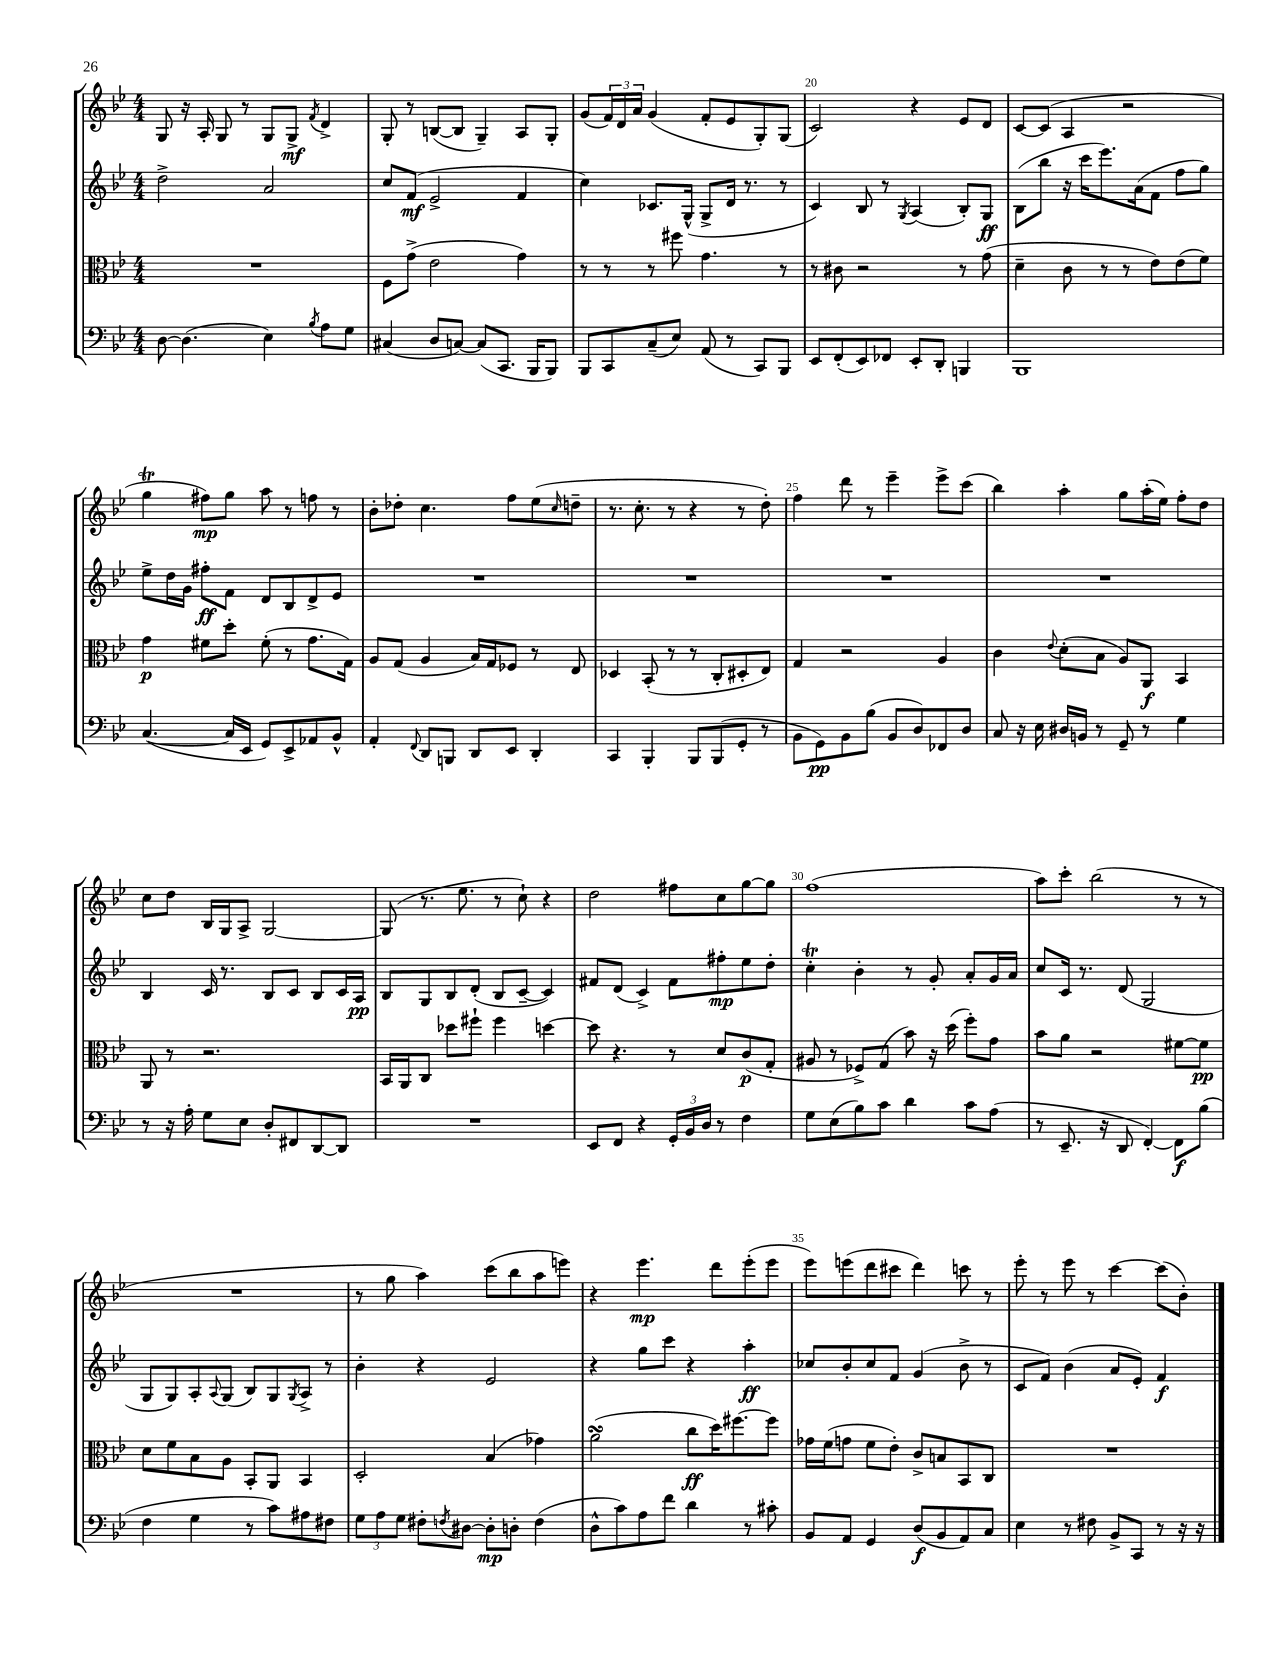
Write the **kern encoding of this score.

**kern	**dynam	**kern	**dynam	**kern	**dynam	**kern	**dynam
*part4	*part4	*part3	*part3	*part2	*part2	*part1	*part1
*staff4	*staff4	*staff3	*staff3	*staff2	*staff2	*staff1	*staff1
*clefF4	*	*clefC3	*	*clefG2	*	*clefG2	*
*k[b-e-]	*	*k[b-e-]	*	*k[b-e-]	*	*k[b-e-]	*
*M4/4	*	*M4/4	*	*M4/4	*	*M4/4	*
=17	=17	=17	=17	=17	=17	=17	=17
[8D\	.	1r	.	2dd^\	.	8G/	.
(4.D\]	.	.	.	.	.	16r	.
.	.	.	.	.	.	16A'/	.
.	.	.	.	.	.	8G/	.
.	.	.	.	.	.	8r	.
4E-\)	.	.	.	2a/	.	8G/L	.
.	.	.	.	.	.	8G^/J	mf
8qB-/	.	.	.	.	.	8qf/	.
8A\L	.	.	.	.	.	4d^/	.
8G\J	.	.	.	.	.	.	.
=18	=18	=18	=18	=18	=18	=18	=18
(4C#X/	.	8F\L	.	8cc/L	.	8G'/	.
.	.	(8g^\J	.	(8f/J	mf	8r	.
8D/L	.	2e-\	.	2e-^/	.	([8Bn/L	.
[8Cn/J)	.	.	.	.	.	8B/J]	.
(8C/L]	.	.	.	.	.	4G~/)	.
8.CC/J	.	.	.	.	.	.	.
.	.	4g\)	.	4f/	.	8A/L	.
16BBB-/KL	.	.	.	.	.	.	.
8BBB-/J)	.	.	.	.	.	8G'/J	.
=19	=19	=19	=19	=19	=19	=19	=19
8BBB-/L	.	8r	.	4cc\)	.	(8g/L	.
8CC/	.	8r	.	.	.	24f/L)	.
.	.	.	.	.	.	24d/	.
.	.	.	.	.	.	24a/JJ	.
(8C~/	.	8r	.	8.c-X/L	.	(4g/	.
8E-/J)	.	8ff#X\	.	.	.	.	.
.	.	.	.	(16G^^/Jk	.	.	.
(8AA/	.	4.g\	.	8G^/L	.	8f'/L	.
8r	.	.	.	16d/Jk	.	8e-/	.
.	.	.	.	8.r	.	.	.
8CC/L)	.	.	.	.	.	8G'/)	.
8BBB-/J	.	8r	.	8r	.	(8G/J	.
=20	=20	=20	=20	=20	=20	=20	=20
8EE-/L	.	8r	.	4c/)	.	2c/)	.
(8FF'/	.	8c#X\	.	.	.	.	.
8EE-/)	.	2r	.	8B-/	.	.	.
8FF-X/J	.	.	.	8r	.	.	.
.	.	.	.	8qG/	.	.	.
8EE-'/L	.	.	.	(4A/	.	4r	.
8DD'/J	.	.	.	.	.	.	.
4BBBn/	.	8r	.	8B-'/L)	.	8e-/L	.
.	.	(8g\	.	8G/J	ff	8d/J	.
=21	=21	=21	=21	=21	=21	=21	=21
1BBB-	.	4d~\	.	(8B-\L	.	[8c/L	.
.	.	.	.	8bb-\J	.	(8c/J]	.
.	.	8c\	.	16r	.	4A/	.
.	.	.	.	16ccc\KL	.	.	.
.	.	8r	.	8.eee-\)	.	.	.
.	.	8r	.	.	.	2r	.
.	.	.	.	(16a\k	.	.	.
.	.	8e-\L)	.	8f\J	.	.	.
.	.	(8e-\	.	8ff\L	.	.	.
.	.	8f\J)	.	8gg\J)	.	.	.
!!LO:LB:g=z
=22	=22	=22	=22	=22	=22	=22	=22
([4.C/	.	4g\	p	8ee-^\L	.	4ggT\	.
.	.	.	.	16dd\L	.	.	.
.	.	.	.	16g\JJ	.	.	.
.	.	8f#X\L	.	8ff#X'\L	ff	8ff#X\L)	mp
16C/LL]	.	8dd'\J	.	8f\J	.	8gg\J	.
16EE-/JJ	.	.	.	.	.	.	.
8GG/L)	.	(8f#'\	.	8d/L	.	8aa\	.
8EE-^/	.	8r	.	8B-/	.	8r	.
8AA-X/	.	8.g\L	.	8d^/	.	8ffn\	.
8BB-^^/J	.	.	.	8e-/J	.	8r	.
.	.	16G\Jk)	.	.	.	.	.
=23	=23	=23	=23	=23	=23	=23	=23
4AA'/	.	8A/L	.	1r	.	8b-'\L	.
.	.	(8G/J	.	.	.	8dd-X'\J	.
8qqFF/	.	.	.	.	.	.	.
8DD/L	.	4A/	.	.	.	4.cc\	.
8BBBn/J	.	.	.	.	.	.	.
8DD/L	.	16B-/LL)	.	.	.	.	.
.	.	16G/J	.	.	.	.	.
8EE-/J	.	8F-X/J	.	.	.	8ff\L	.
4DD'/	.	8r	.	.	.	(8ee-\	.
.	.	.	.	.	.	16qqcc/	.
.	.	8E-/	.	.	.	8ddn~\J	.
=24	=24	=24	=24	=24	=24	=24	=24
4CC/	.	4D-X/	.	1r	.	8.r	.
.	.	.	.	.	.	8.cc'\	.
4BBB-'/	.	(8BB-'/	.	.	.	.	.
.	.	8r	.	.	.	8r	.
8BBB-/L	.	8r	.	.	.	4r	.
(8BBB-/	.	8C'/L	.	.	.	.	.
8GG'/J	.	8D#X'/	.	.	.	8r	.
8r	.	8E-/J)	.	.	.	8dd'\)	.
=25	=25	=25	=25	=25	=25	=25	=25
8BB-\L	.	4G/	.	1r	.	4ff\	.
8GG\)	pp	.	.	.	.	.	.
8BB-\	.	2r	.	.	.	8ddd\	.
(8B-\J	.	.	.	.	.	8r	.
8BB-/L	.	.	.	.	.	4eee-~\	.
8D/)	.	.	.	.	.	.	.
8FF-X/	.	4A/	.	.	.	8eee-^\L	.
8D/J	.	.	.	.	.	(8ccc\J	.
=26	=26	=26	=26	=26	=26	=26	=26
8C/	.	4c\	.	1r	.	4bb-\)	.
16r	.	.	.	.	.	.	.
16E-\	.	.	.	.	.	.	.
.	.	8qqe-/	.	.	.	.	.
16D#X/LL	.	(8d'\L	.	.	.	4aa'\	.
16BBn/JJ	.	.	.	.	.	.	.
8r	.	8B-\J	.	.	.	.	.
8GG~/	.	8A/L)	.	.	.	8gg\L	.
8r	.	8AA/J	f	.	.	(16aa'\L	.
.	.	.	.	.	.	16ee-\JJ)	.
4G\	.	4BB-/	.	.	.	8ff'\L	.
.	.	.	.	.	.	8dd\J	.
!!LO:LB:g=z
=27	=27	=27	=27	=27	=27	=27	=27
8r	.	8AA/	.	4B-/	.	8cc\L	.
16r	.	8r	.	.	.	8dd\J	.
16A'\	.	.	.	.	.	.	.
8G\L	.	2.r	.	16c/	.	16B-/LL	.
.	.	.	.	8.r	.	16G/J	.
8E-\J	.	.	.	.	.	8A^/J	.
8D'/L	.	.	.	8B-/L	.	[2G/	.
8FF#X/	.	.	.	8c/J	.	.	.
[8DD/	.	.	.	8B-/L	.	.	.
8DD/J]	.	.	.	16c/L	.	.	.
.	.	.	.	16A/JJ	pp	.	.
=28	=28	=28	=28	=28	=28	=28	=28
1r	.	16BB-/LL	.	8B-/L	.	(8G/]	.
.	.	16AA/J	.	.	.	.	.
.	.	8C/J	.	8G/	.	8.r	.
.	.	8dd-X\L	.	8B-/	.	.	.
.	.	.	.	.	.	8.ee-\	.
.	.	8ff#X`\J	.	(8d'/J	.	.	.
.	.	4ff#\	.	8B-/L	.	8r	.
.	.	.	.	[8c~/J	.	8cc`\)	.
.	.	[4ddn\	.	4c/])	.	4r	.
=29	=29	=29	=29	=29	=29	=29	=29
8EE-/L	.	8dd\]	.	8f#X/L	.	2dd\	.
8FF/J	.	4.r	.	(8d/J	.	.	.
4r	.	.	.	4c^/)	.	.	.
24GG'/LL	.	8r	.	8f#\L	.	8ff#X\L	.
24BB-/	.	.	.	.	.	.	.
24D/JJ	.	.	.	.	.	.	.
8r	.	8d/L	.	8ff#X'\	mp	8cc\	.
4F\	.	(8c/	p	8ee-\	.	[8gg\	.
.	.	8G'/J	.	8dd'\J	.	8gg\J]	.
=30	=30	=30	=30	=30	=30	=30	=30
8G\L	.	8A#X/	.	4ccT'\	.	(1ff	.
(8E-\	.	8r	.	.	.	.	.
8B-\)	.	8F-X^/L)	.	4b-'\	.	.	.
8c\J	.	(8G/J	.	.	.	.	.
4d\	.	8b-\)	.	8r	.	.	.
.	.	16r	.	8g'/	.	.	.
.	.	(16dd\	.	.	.	.	.
8c\L	.	8ff'\L)	.	8a'/L	.	.	.
(8A\J	.	8g\J	.	16g/L	.	.	.
.	.	.	.	16a/JJ	.	.	.
=31	=31	=31	=31	=31	=31	=31	=31
8r	.	8b-\L	.	8cc/L	.	8aa\L)	.
8.EE-~/	.	8a\J	.	16c/Jk	.	8ccc'\J	.
.	.	.	.	8.r	.	.	.
.	.	2r	.	.	.	(2bb-\	.
16r	.	.	.	.	.	.	.
8DD/	.	.	.	(8d/	.	.	.
[4FF'/)	.	.	.	2G/	.	.	.
8FF\L]	f	[8f#X\L	.	.	.	8r	.
(8B-\J	.	8f#\J]	pp	.	.	8r	.
!!LO:LB:g=z
=32	=32	=32	=32	=32	=32	=32	=32
4F\	.	8d\L	.	8G/L	.	1r	.
.	.	8f\	.	8G/)	.	.	.
4G\	.	8B-\	.	8A'/	.	.	.
.	.	.	.	8qqA/	.	.	.
.	.	8A\J	.	(8G/J	.	.	.
8r	.	8BB-'/L	.	8B-/L)	.	.	.
8c\L)	.	8AA/J	.	8G/	.	.	.
.	.	.	.	8qG/	.	.	.
8A#X\	.	4BB-/	.	8A^/J	.	.	.
8F#X\J	.	.	.	8r	.	.	.
=33	=33	=33	=33	=33	=33	=33	=33
12G\L	.	2D'/	.	4b-'\	.	8r	.
12A\	.	.	.	.	.	.	.
.	.	.	.	.	.	8gg\	.
12G\J	.	.	.	.	.	.	.
8F#X'\L	.	.	.	4r	.	4aa\)	.
8qFn/	.	.	.	.	.	.	.
[8D#X\J	.	.	.	.	.	.	.
8D#'\L]	mp	(4B-/	.	2e-/	.	(8ccc\L	.
8Dn'\J	.	.	.	.	.	8bb-\	.
(4F\	.	4g-X\)	.	.	.	8aa\	.
.	.	.	.	.	.	8eeen\J)	.
=34	=34	=34	=34	=34	=34	=34	=34
8D^^\L	.	(2asSsS\	.	4r	.	4r	.
8c\)	.	.	.	.	.	.	.
8A\	.	.	.	8gg\L	.	4.eee-\	mp
8f\J	.	.	.	8ccc\J	.	.	.
4d\	.	8cc\L	ff	4r	.	.	.
.	.	16dd\K)	.	.	.	8ddd\L	.
.	.	[8.ff#X\	.	.	.	.	.
8r	.	.	.	4aa'\	ff	(8eee-'\	.
8c#X'\	.	8ff#\J]	.	.	.	8eee-\J	.
=35	=35	=35	=35	=35	=35	=35	=35
8BB-/L	.	16g-X\LL	.	8cc-X/L	.	8eee-\L)	.
.	.	(16f\J	.	.	.	.	.
8AA/J	.	8gn\J	.	8b-'/	.	(8eeen\	.
4GG/	.	8f\L	.	8cc-/	.	8ddd\	.
.	.	8e-'\J)	.	8f/J	.	8ccc#X\J	.
(8D/L	f	8c^/L	.	(4g/	.	4ddd\)	.
8BB-/	.	8Bn/	.	.	.	.	.
8AA/)	.	8BB-/	.	8b-^\	.	8cccn\	.
8C/J	.	8C/J	.	8r	.	8r	.
=36	=36	=36	=36	=36	=36	=36	=36
4E-\	.	1r	.	8c/L	.	8eee-'\	.
.	.	.	.	8f/J)	.	8r	.
8r	.	.	.	(4b-\	.	8eee-\	.
8F#X\	.	.	.	.	.	8r	.
8BB-^/L	.	.	.	8a/L	.	[4ccc\	.
8CC/J	.	.	.	8e-'/J)	.	.	.
8r	.	.	.	4f/	f	(8ccc\L]	.
16r	.	.	.	.	.	8b-'\J)	.
16r	.	.	.	.	.	.	.
==	==	==	==	==	==	==	==
*-	*-	*-	*-	*-	*-	*-	*-
